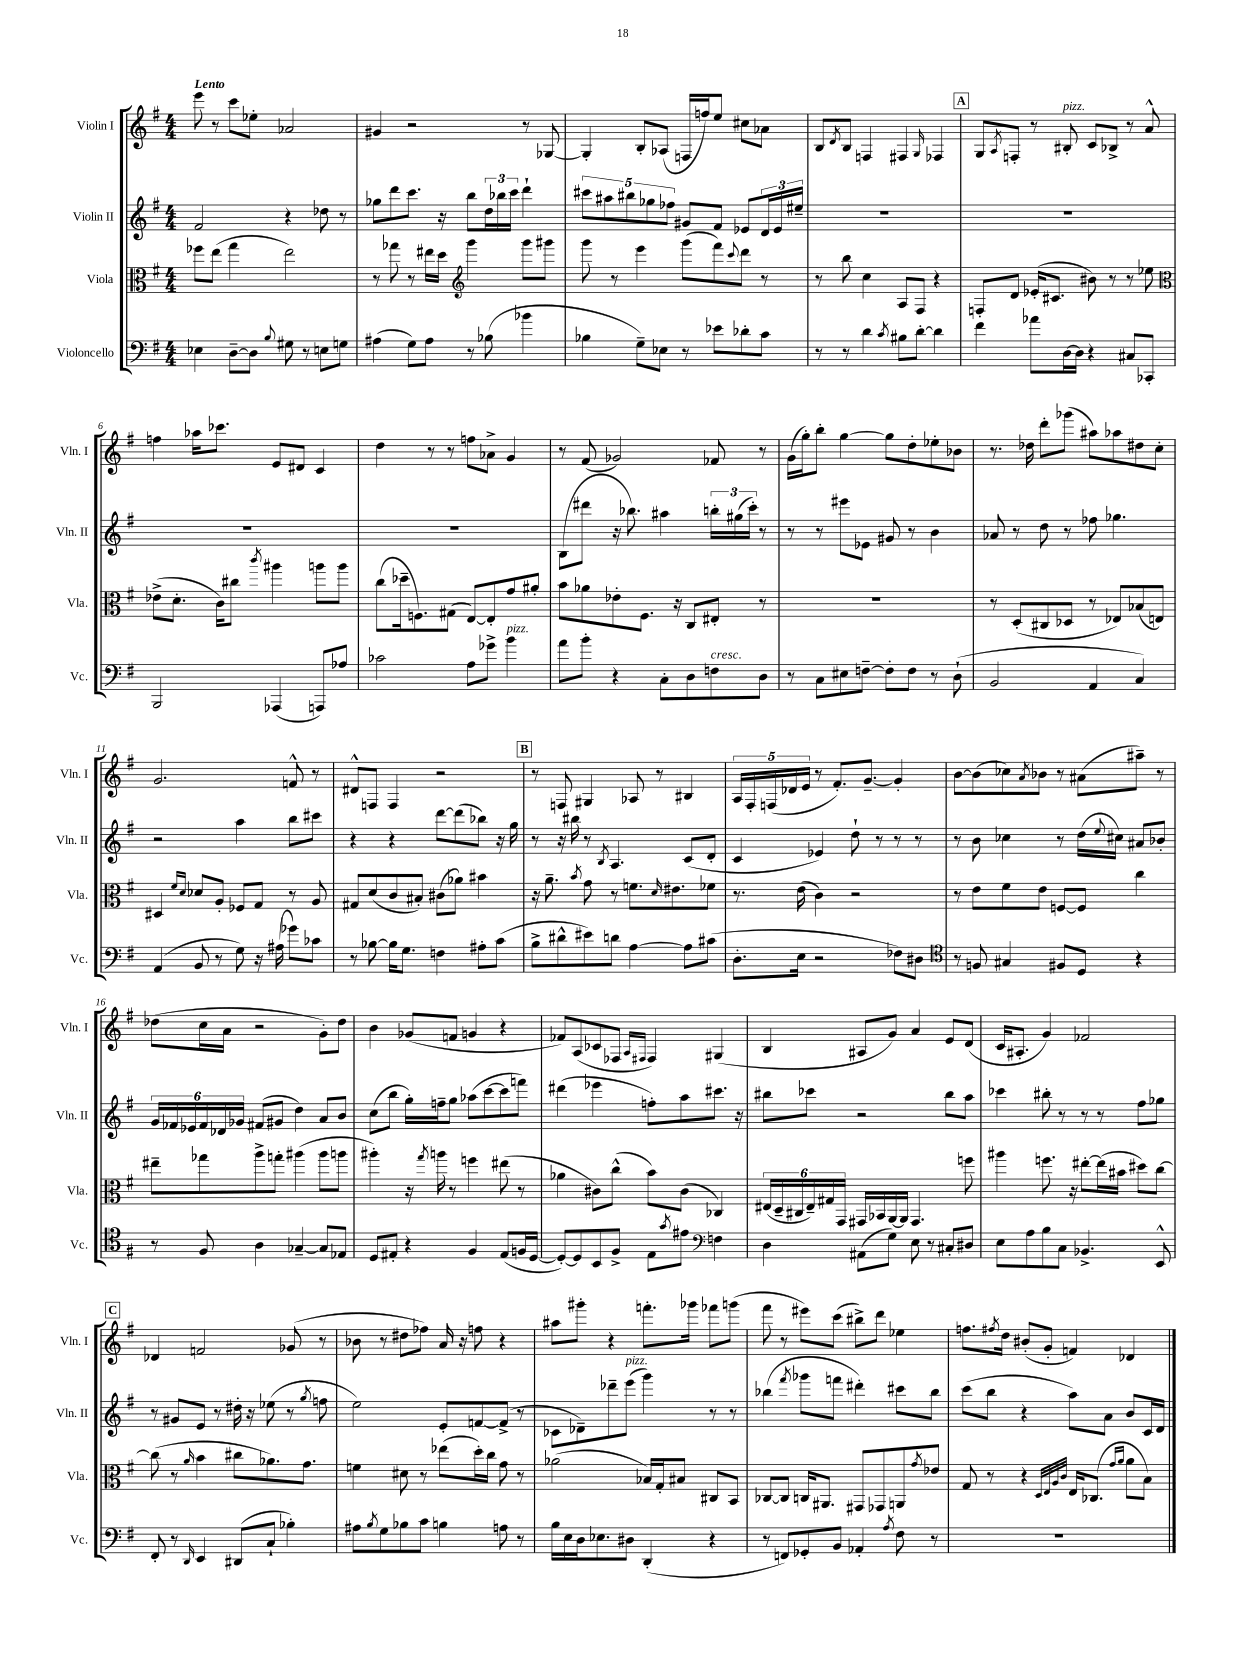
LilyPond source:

<<
\new StaffGroup <<
\new Staff = "s0" \with { instrumentName = "Violin I" shortInstrumentName = "Vln. I" } {
    \clef treble \key g \major \numericTimeSignature \time 4/4 \tempo "Lento"
    e'''8 r8 c'''8 ees''8-. aes'2 |
    gis'4 r2 r8 ges8~ |
    ges4-. b8-. aes8( f16 f''16) e''8 cis''8 aes'8 |
    b8 \acciaccatura { d'8 } b8 f4 fis4 \grace { g16 } fes4 |
    \mark \markup { \box "A" } g8 \acciaccatura { a8 } f8-. r8 bis8-.^\markup { \italic "pizz." } c'8 bes8-> r8 a'8-^ |
    f''4 aes''16 ces'''8. e'8 dis'8 c'4 |
    d''4 r8 r8 f''8 aes'8-> g'4 |
    r8 fis'8( ges'2) fes'8 r8 |
    g'16( g''16-.) b''8-. g''4~ g''8 d''8-. ees''8-. bes'8 |
    r8. des''16 d'''8-. ges'''8( ais''8) aes''8 dis''8 c''8-. |
    g'2. f'8-^ r8 |
    dis'8-^ f8 f4 r2 |
    \mark \markup { \box "B" } r8 f8 gis4 aes8 r8 bis4 |
    \tuplet 5/4 { a16 fis16-. f16( des'16 e'16 } r8 fis'8.-.) g'8.~-- g'4-. |
    b'8~ b'8( ces''8) \acciaccatura { a'8 } bes'8 r8 ais'8( ais''8--) r8 |
    des''8( c''16 a'16 r2 g'8-.) des''8 |
    b'4 ges'8( f'8 g'4 r4 |
    fes'8) a8( ces'8 fes8 \grace { a16 fis16 } fis4) gis4( |
    b4 ais8 g'8) a'4 e'8 d'8( |
    c'16 ais8.-. g'4) fes'2 |
    \mark \markup { \box "C" } des'4 f'2 ges'8( r8 |
    bes'8 r8 dis''8 fes''8) a'16 r16 f''8 r4 |
    ais''8 gis'''8-. r4 f'''8.-. ges'''16 fes'''8 g'''8( |
    fis'''8 r8 eis'''8) c'''8( bis''8->) d'''8 ees''4 |
    f''8. \acciaccatura { fis''8 } d''16 bis'8-.( g'8-. f'4) des'4 \bar "|." |
}
\new Staff = "s1" \with { instrumentName = "Violin II" shortInstrumentName = "Vln. II" } {
    \clef treble \key g \major \numericTimeSignature \time 4/4
    fis'2 r4 des''8 r8 |
    ges''8 d'''8 c'''8. r16 b''8 \tuplet 3/2 { d''16 bes''16 c'''16 } d'''4-! |
    \tuplet 5/4 { cis'''8 ais''8 bis''8 ges''8 fes''8 } gis'8 fis'8 ees'8 \tuplet 3/2 { d'16 ees'16 eis''16-- } |
    R1 |
    \mark \markup { \box "A" } R1 |
    R1 |
    R1 |
    b8( dis'''8 r16 bes''8.) ais''4 \tuplet 3/2 { b''16-. gis''16( c'''16-.) } r8 |
    r8 r8 eis'''8 ees'8 gis'8 r8 b'4 |
    aes'8 r8 d''8 r8 fes''8 ges''4. |
    r2 a''4 b''8 cis'''8 |
    r4 r4 d'''8~ d'''8( bes''8) r16 g''16 |
    \mark \markup { \box "B" } r8 r16 bis''16 r8 \acciaccatura { b8 } a4. c'8( d'8-. |
    c'4 ees'4) d''8-! r8 r8 r8 |
    r8 b'8 ces''4 r8 d''16( \appoggiatura { e''8 } cis''16) ais'8 bes'8-. |
    \tuplet 6/4 { g'16 fes'16 ees'16 fes'16 des'16 ges'16 } fis'8( gis'8 d''4) a'8 b'8 |
    c''8( b''8 g''16-.) f''16-- g''8 aes''8( c'''8~ c'''8 f'''8) |
    dis'''4( ees'''4 f''8-.) a''8 cis'''8. r16 |
    bis''8 ces'''8 r2 bis''8 a''8 |
    ces'''4 bis''8-. r8 r8 r8 fis''8 ges''8 |
    \mark \markup { \box "C" } r8 gis'8 e'8 r8 dis''16-. r16 ees''8( r8 \acciaccatura { g''8 } f''8 |
    e''2) e'8-. f'8~ f'8->( r8 |
    ces'8 des'8--) des'''8-- e'''8^\markup { \italic "pizz." }( g'''4) r8 r8 |
    bes''4( \acciaccatura { fis'''8 } ges'''8 f'''8 dis'''4-.) cis'''8 bes''8 |
    c'''8( b''8 r4 a''8) a'8 b'8 c'16 d'16 \bar "|." |
}
\new Staff = "s2" \with { instrumentName = "Viola" shortInstrumentName = "Vla." } {
    \clef alto \key g \major \numericTimeSignature \time 4/4
    fes''8 e''8( g''4 e''2) |
    r8 ges''8 r8 eis''16 d''16 \clef treble g'''4 g'''8 gis'''8 |
    g'''8 r8 e'''4 g'''8( fis'''8) \appoggiatura { c'''8 } d'''8 r8 |
    r8 b''8 c''4 a8 fis8 r4 |
    \mark \markup { \box "A" } f8-. d'8 ees'16-.( cis'8. bis'8) r8 r8 ees''8 |
    \clef alto ees'8->( d'8.-. c'16) cis''8 \acciaccatura { c'''8 } ais''4 a''8 a''8 |
    c''8( des''16-- f8.) gis8( e8~) e8-. g'8 ais'8-. |
    b'8 aes'8 ees'8-. fis8. r16 c8 eis8-. r8 |
    R1 |
    r8 d8-.( cis8 des8 r8 ees8) bes8( e8) |
    dis4 \grace { fis'16 d'16 } des'8 a8-. fes8 g8 r8 a8 |
    gis8 d'8( c'8 bis8-.) cis'8( aes'8) bis'4 |
    \mark \markup { \box "B" } r16 a'8.-- \acciaccatura { b'8 } g'8 r8 f'8. \grace { d'16 } eis'8. fes'8 |
    r8. e'16( c'4) r2 |
    r8 e'8 fis'8 e'8 f8~ f8 c''4 |
    eis''8-- ges''8 a''8-> g''8-. ais''4( ais''8 a''8 |
    ais''4-.) r16 \acciaccatura { g''8 } a''16 r8 f''4 eis''8( r8 |
    aes'4 cis'8) c''8-^( b'8) cis'8( ces4) |
    \tuplet 6/4 { eis16( d16-- cis16 eis16--) gis16 g,16 } gis,16 bes,16 a,16~ a,16 gis,4. f''8 |
    ais''4 f''8. r16 eis''8~-. eis''16( bis'16 dis''8) c''8~ |
    \mark \markup { \box "C" } c''8( r8 \grace { a'16 } b'4 cis''8 aes'8.) g'8. |
    f'4 dis'8 r8 ees''8( d''16-.) c''16 g'8 r8 |
    aes'2( bes16) g16-. bis8 cis8 b,8 |
    ces8~ ces8 c16 ais,8. gis,8 ges,8 a,8 \acciaccatura { g'8 } ees'8 |
    g8 r8 r4 \grace { d32 e32 a32 c'32 } e16 ces8.( \grace { g'16 a'16 } a'8 b8) \bar "|." |
}
\new Staff = "s3" \with { instrumentName = "Violoncello" shortInstrumentName = "Vc." } {
    \clef bass \key g \major \numericTimeSignature \time 4/4
    ees4 d8~-- d8 \appoggiatura { b8 } gis8 r8 e8 g8 |
    ais4( g8) ais8 r8 bes8( bes'4 |
    bes4 g8--) ees8 r8 ees'8 des'8-. c'8 |
    r8 r8 d'4 \acciaccatura { c'8 } bis8 d'8~-. d'4 |
    \mark \markup { \box "A" } fis'4 aes'8 d16~ d16 r4 cis8 ces,8-. |
    b,,2 aes,,4( a,,8) aes8 |
    ces'2 a8 ges'8-> b'4^\markup { \italic "pizz." } |
    a'8 b'8-. r4 c8-. d8 f8^\markup { \italic "cresc." } d8 |
    r8 c8 eis8 f8~-- f8-. f8 r8 d8-!( |
    b,2 a,4 c4) |
    a,4( b,8 r8 g8) r16 ais16( ges'8) ces'8 |
    r8 bes8~ bes16 g8. f4 ais8-. c'8( |
    \mark \markup { \box "B" } b8-> dis'8-^ eis'8) d'8 a4~ a8 cis'8( |
    d8.-. e16 r2 fes8) dis8 |
    \clef tenor r8 f8 gis4 fis8 d8 r4 |
    r8 fis8 a4 ges4~-- ges8 ees8 |
    d8 eis8-. r4 fis4 eis8( f16 d16~ |
    d8~-.) d8 b,8 fis8-> e8 \acciaccatura { g'8 } eis'8 \clef bass f4 |
    d4 ais,8( g8) e8 r8 cis8-. dis8 |
    e8 a8 b8 c8 bes,4.-> e,8-^ |
    \mark \markup { \box "C" } fis,8-. r8 \grace { d,16 } e,4 dis,8( c8-! bes4-.) |
    ais8 \acciaccatura { b8 } g8 bes8 c'8 b4 a8 r8 |
    b16 e16 d16 ees8. dis8 d,4-.( r4 |
    r8 f,8) ges,8-. b,8 aes,4-. \acciaccatura { a8 } fis8 r8 |
    R1 \bar "|." |
}
>>
>>
